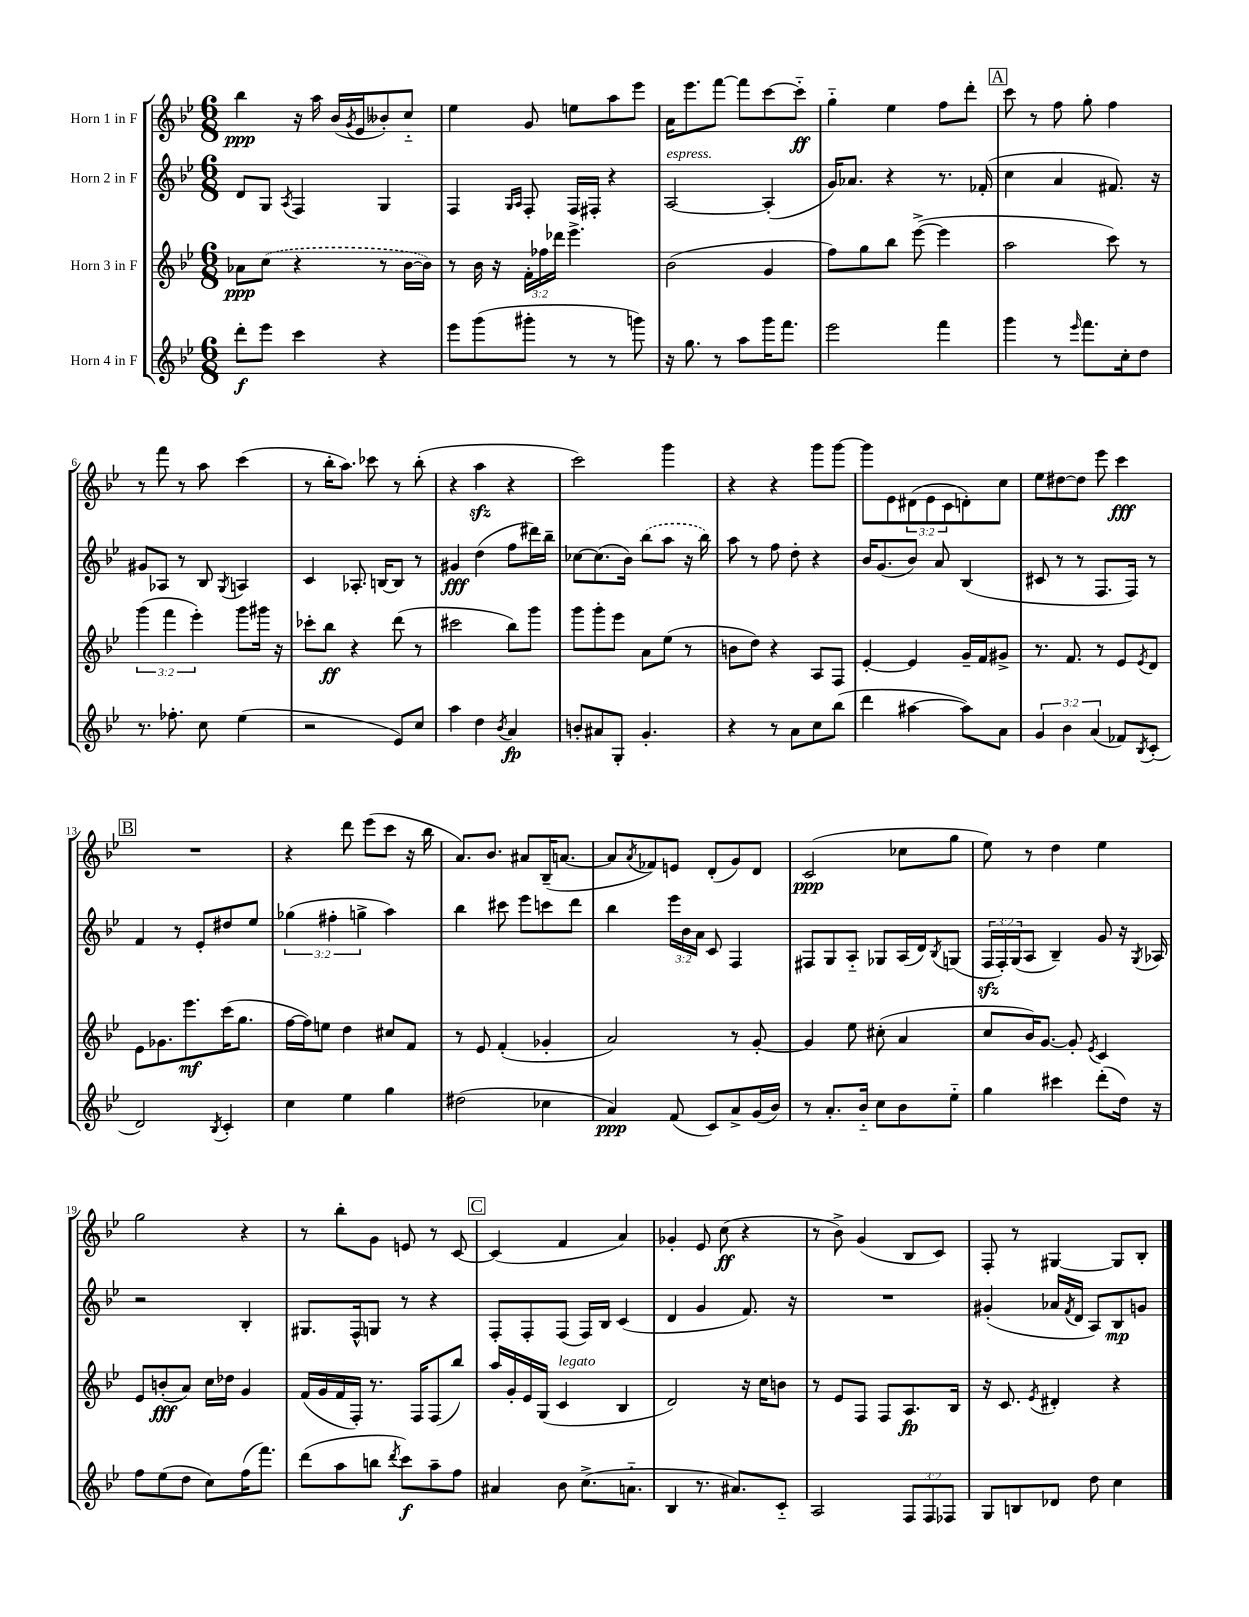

**kern	**dynam	**kern	**dynam	**kern	**dynam	**kern	**dynam
*part4	*part4	*part3	*part3	*part2	*part2	*part1	*part1
*staff4	*staff4	*staff3	*staff3	*staff2	*staff2	*staff1	*staff1
*I"Horn 4 in F	*	*I"Horn 3 in F	*	*I"Horn 2 in F	*	*I"Horn 1 in F	*
*clefG2	*	*clefG2	*	*clefG2	*	*clefG2	*
*k[b-e-]	*	*k[b-e-]	*	*k[b-e-]	*	*k[b-e-]	*
*M6/8	*	*M6/8	*	*M6/8	*	*M6/8	*
=1	=1	=1	=1	=1	=1	=1	=1
8ddd'\L	f	8a-X\L	ppp	8d/L	.	4bb-\	ppp
8eee-\J	.	(8cc\J	.	8G/J	.	.	.
.	.	.	.	8qA/	.	.	.
4ccc\	.	4r	.	4F/	.	16r	.
.	.	.	.	.	.	16aa\	.
.	.	.	.	.	.	(16b-/LL	.
.	.	.	.	.	.	8qg/	.
.	.	.	.	.	.	16e-/J	.
4r	.	8r	.	4G/	.	8b--X'/)	.
.	.	[16b-\LL	.	.	.	8cc/J	.
.	.	16b-\JJ])	.	.	.	.	.
=2	=2	=2	=2	=2	=2	=2	=2
8eee-\L	.	8r	.	4F/	.	4ee-\	.
(8ggg\	.	16b-\	.	.	.	.	.
.	.	16r	.	.	.	.	.
.	.	.	.	16qqG/LL	.	.	.
.	.	.	.	16qqA/JJ	.	.	.
8ggg#X'\J	.	24f'\LL	.	8F'/	.	8g/	.
.	.	24ff-X\	.	.	.	.	.
.	.	24ddd-X\JJ	.	.	.	.	.
8r	.	4.eee-^\	.	16F/LL	.	8een\L	.
.	.	.	.	16F#X'/JJ	.	.	.
8r	.	.	.	4r	.	8aa\	.
8gggn\)	.	.	.	.	.	8eee-\J	.
=3	=3	=3	=3	=3	=3	=3	=3
!	!	!	!	!LO:TX:a:i:t=espress.	!	!	!
16r	.	(2b-\	.	[2A/	.	16a\KL	.
8.gg\	.	.	.	.	.	8.eee-\	.
8r	.	.	.	.	.	[8fff\J	.
8aa\L	.	.	.	.	.	8fff\L]	.
16ggg\K	.	4g/	.	(4A'/]	.	[8ccc\	.
8.fff\J	.	.	.	.	.	.	.
.	.	.	.	.	.	8ccc\J]	ff
=4	=4	=4	=4	=4	=4	=4	=4
2eee-\	.	8ff\L)	.	16g/KL)	.	4gg\	.
.	.	.	.	8.a-X/J	.	.	.
.	.	8gg\	.	.	.	.	.
.	.	8bb-\J	.	4r	.	4ee-\	.
.	.	([8eee-^\	.	.	.	.	.
4fff\	.	4eee-\]	.	8.r	.	8ff\L	.
.	.	.	.	.	.	8ddd'\J	.
.	.	.	.	(16f-X'/	.	.	.
!!LO:REH:place=s1:t=A
=5	=5	=5	=5	=5	=5	=5	=5
4ggg\	.	2aa\	.	4cc\	.	8ccc\	.
.	.	.	.	.	.	8r	.
8r	.	.	.	4a/	.	8ff\	.
16qqeee-/	.	.	.	.	.	.	.
8.fff\L	.	.	.	.	.	8gg'\	.
.	.	8ccc\)	.	8.f#X/)	.	4ff\	.
16cc'\k	.	.	.	.	.	.	.
8dd\J	.	8r	.	.	.	.	.
.	.	.	.	16r	.	.	.
!!LO:LB:g=z
=6	=6	=6	=6	=6	=6	=6	=6
8.r	.	(6ggg\	.	8g#X/L	.	8r	.
.	.	.	.	8A-X/J	.	8fff\	.
.	.	6fff\	.	.	.	.	.
8.ff-X'\	.	.	.	.	.	.	.
.	.	.	.	8r	.	8r	.
.	.	6eee-'\)	.	.	.	.	.
8cc\	.	.	.	8B-/	.	8aa\	.
.	.	.	.	8qG/	.	.	.
(4ee-\	.	8ggg\L	.	4An/	.	(4ccc\	.
.	.	16ggg#X\Jk	.	.	.	.	.
.	.	16r	.	.	.	.	.
=7	=7	=7	=7	=7	=7	=7	=7
2r	.	8ccc-X'\L	.	4c/	.	8r	.
.	.	8bb-\J	ff	.	.	16bb-'\KL	.
.	.	.	.	.	.	8.aa\J)	.
.	.	4r	.	8.A-X'/	.	.	.
.	.	.	.	.	.	8ccc-X\	.
.	.	.	.	[16Bn/KL	.	.	.
8e-/L)	.	(8ddd\	.	8B/J]	.	8r	.
8cc/J	.	8r	.	8r	.	(8bb-'\	.
=8	=8	=8	=8	=8	=8	=8	=8
4aa\	.	2ccc#X\	.	4g#X/	fff	4r	.
4dd\	.	.	.	(4dd\	.	4aazz\	.
8qb-/	.	.	.	.	.	.	.
4a/	fp	8bb-\L)	.	8ff\L	.	4r	.
.	.	8ggg\J	.	16ddd#X\L)	.	.	.
.	.	.	.	16bb-~\JJ	.	.	.
=9	=9	=9	=9	=9	=9	=9	=9
8bn'/L	.	8ggg\L	.	[8cc-X\L	.	2ccc\)	.
8a#X/	.	8ggg'\	.	(8.cc-\]	.	.	.
8G'/J	.	8eee-\J	.	.	.	.	.
.	.	.	.	16b-\Jk)	.	.	.
4.g'/	.	8a\L	.	(8bb-\L	.	.	.
.	.	(8ee-\J	.	8aa\J	.	4ggg\	.
.	.	8r	.	16r	.	.	.
.	.	.	.	16bb-\)	.	.	.
=10	=10	=10	=10	=10	=10	=10	=10
4r	.	8bn\L	.	8aa\	.	4r	.
.	.	8dd\J)	.	8r	.	.	.
8r	.	4r	.	8ff\	.	4r	.
8a\L	.	.	.	8dd'\	.	.	.
8cc\	.	8A/L	.	4r	.	8ggg\L	.
(8bb-\J	.	8F/J	.	.	.	[8ggg\J	.
=11	=11	=11	=11	=11	=11	=11	=11
4ddd\	.	[4e-'/	.	16b-/KL	.	8ggg\L]	.
.	.	.	.	(8.g/	.	.	.
.	.	.	.	.	.	8e-\	.
[4aa#X\	.	4e-/]	.	8b-/J)	.	(12d#X\	.
.	.	.	.	.	.	12e-\	.
.	.	.	.	8a/	.	.	.
.	.	.	.	.	.	12c\	.
8aa#\L])	.	16g~/LL	.	(4B-/	.	8dn'\)	.
.	.	16f/J	.	.	.	.	.
8a\J	.	8g#X^/J	.	.	.	8cc\J	.
=12	=12	=12	=12	=12	=12	=12	=12
6g/	.	8.r	.	8c#X/	.	8ee-\L	.
.	.	.	.	8r	.	[8dd#X\	.
6b-\	.	.	.	.	.	.	.
.	.	8.f/	.	.	.	.	.
.	.	.	.	8r	.	8dd#\J]	.
(6a/	.	.	.	.	.	.	.
.	.	8r	.	8.F/L	.	8eee-\	.
8f-X/L)	.	8e-/L	.	.	.	4ccc\	fff
.	.	.	.	16F/Jk)	.	.	.
8qB-/	.	8qe-/	.	.	.	.	.
(8c'/J	.	8d/J	.	8r	.	.	.
!!LO:LB:g=z
!!LO:REH:place=s1:t=B
=13	=13	=13	=13	=13	=13	=13	=13
2d/)	.	8e-\L	.	4f/	.	2.r	.
.	.	8.g-X\	.	.	.	.	.
.	.	.	.	8r	.	.	.
.	.	8.eee-\	mf	.	.	.	.
.	.	.	.	8e-'/L	.	.	.
8qB-/	.	.	.	.	.	.	.
4c'/	.	(16ccc\K	.	8dd#X/	.	.	.
.	.	8.gg\J	.	.	.	.	.
.	.	.	.	8ee-/J	.	.	.
=14	=14	=14	=14	=14	=14	=14	=14
4cc\	.	[16ff\LL	.	(6gg-X\	.	4r	.
.	.	16ff\J])	.	.	.	.	.
.	.	8een\J	.	.	.	.	.
.	.	.	.	6ff#X'\	.	.	.
4ee-\	.	4dd\	.	.	.	8ddd\	.
.	.	.	.	6ggn^\	.	.	.
.	.	.	.	.	.	(8eee-\L	.
4gg\	.	8cc#X/L	.	4aa\)	.	8ccc\J	.
.	.	8f/J	.	.	.	16r	.
.	.	.	.	.	.	16bb-\	.
=15	=15	=15	=15	=15	=15	=15	=15
(2dd#X\	.	8r	.	4bb-\	.	8.a/L)	.
.	.	8e-/	.	.	.	.	.
.	.	.	.	.	.	8.b-/J	.
.	.	(4f'/	.	8ccc#X\	.	.	.
.	.	.	.	8eee-\L	.	8a#X/L	.
4cc-X\	.	4g-X'/	.	8cccn\	.	(16B-~/K	.
.	.	.	.	.	.	[8.an/J	.
.	.	.	.	8ddd\J	.	.	.
=16	=16	=16	=16	=16	=16	=16	=16
4a/)	ppp	2a/)	.	4bb-\	.	8a/L]	.
.	.	.	.	.	.	8qa/	.
.	.	.	.	.	.	8f-X/)	.
(8f/	.	.	.	24eee-\LL	.	8en/J	.
.	.	.	.	24b-\	.	.	.
.	.	.	.	24a\JJ	.	.	.
8c/L)	.	.	.	8c/	.	(8d'/L	.
8a^/	.	8r	.	4F/	.	8g/)	.
(16g/L	.	[8g'/	.	.	.	8d/J	.
16b-/JJ)	.	.	.	.	.	.	.
=17	=17	=17	=17	=17	=17	=17	=17
8r	.	4g/]	.	8F#X/L	.	(2c/	ppp
8.a'/L	.	.	.	8G/	.	.	.
.	.	8ee-\	.	8A/J	.	.	.
16b-/Jk	.	.	.	.	.	.	.
8cc\L	.	(8cc#X'\	.	8G-X/L	.	.	.
8b-\	.	4a/	.	(16A/L	.	8cc-X\L	.
.	.	.	.	16d/J)	.	.	.
.	.	.	.	8qB-/	.	.	.
8ee-\J	.	.	.	(8Gn/J	.	8gg\J	.
=18	=18	=18	=18	=18	=18	=18	=18
4gg\	.	8cc/L	.	24Fzz/LL	.	8ee-\)	.
.	.	.	.	24F'/)	.	.	.
.	.	.	.	(24G/J	.	.	.
.	.	16b-/K)	.	8A/J	.	8r	.
.	.	[8.g/J	.	.	.	.	.
4ccc#X\	.	.	.	4B-~/)	.	4dd\	.
.	.	8g'/]	.	.	.	.	.
.	.	8qe-/	.	.	.	.	.
(8ddd'\L	.	4c/	.	8g/	.	4ee-\	.
16dd\Jk)	.	.	.	16r	.	.	.
.	.	.	.	8qG/	.	.	.
16r	.	.	.	16A-X/	.	.	.
!!LO:LB:g=z
=19	=19	=19	=19	=19	=19	=19	=19
8ff\L	.	8e-/L	.	2r	.	2gg\	.
(8ee-\	.	(8bn'/	fff	.	.	.	.
8dd\J	.	8a/J)	.	.	.	.	.
8cc\L)	.	16cc\LL	.	.	.	.	.
.	.	16dd-X\JJ	.	.	.	.	.
(16ff\K	.	4g/	.	4B-'/	.	4r	.
8.fff\J)	.	.	.	.	.	.	.
=20	=20	=20	=20	=20	=20	=20	=20
(8ddd\L	.	(16f/LL	.	8.G#X/L	.	8r	.
.	.	16g/	.	.	.	.	.
8aa\	.	16f/	.	.	.	8bb-'\L	.
.	.	16F'/JJ)	.	16F^^/k	.	.	.
8bbn\J	.	8.r	.	8Gn/J	.	8g\J	.
8qddd/	.	.	.	.	.	.	.
8ccc\L)	f	.	.	8r	.	8en/	.
.	.	16F/KL	.	.	.	.	.
8aa~\	.	(8F/	.	4r	.	8r	.
8ff\J	.	8bb-/J)	.	.	.	[8c/	.
!!LO:REH:place=s1:t=C
=21	=21	=21	=21	=21	=21	=21	=21
4a#X/	.	16aa/LL	.	8F'/L	.	(4c/]	.
.	.	16g'/	.	.	.	.	.
.	.	16e-/	.	8F'/	.	.	.
.	.	(16G/JJ	.	.	.	.	.
!	!	!LO:TX:a:i:t=legato	!	!	!	!	!
8b-\	.	4c/	.	(8F/J	.	4f/	.
(8.cc^\L	.	.	.	16F/LL)	.	.	.
.	.	.	.	16B-/JJ	.	.	.
.	.	4B-/	.	(4c/	.	4a/)	.
8.an\J	.	.	.	.	.	.	.
=22	=22	=22	=22	=22	=22	=22	=22
4B-/	.	2d/)	.	4d/	.	4g-X'/	.
8.r	.	.	.	4g/	.	8e-/	.
.	.	.	.	.	.	(8cc\	ff
8.a#X/L)	.	.	.	.	.	.	.
.	.	16r	.	8.f/)	.	4r	.
.	.	16cc\KL	.	.	.	.	.
8c/J	.	8bn\J	.	.	.	.	.
.	.	.	.	16r	.	.	.
=23	=23	=23	=23	=23	=23	=23	=23
2A/	.	8r	.	2.r	.	8r	.
.	.	8e-/L	.	.	.	8b-^\)	.
.	.	8F/J	.	.	.	(4g/	.
.	.	8F/L	.	.	.	.	.
12F/L	.	8.A/	fp	.	.	8B-/L	.
12F/	.	.	.	.	.	.	.
.	.	.	.	.	.	8c/J)	.
12F-X/J	.	.	.	.	.	.	.
.	.	16B-/Jk	.	.	.	.	.
=24	=24	=24	=24	=24	=24	=24	=24
8G/L	.	16r	.	(4g#X'/	.	8F'/	.
.	.	8.c/	.	.	.	.	.
8Bn/	.	.	.	.	.	8r	.
.	.	8qe-/	.	.	.	.	.
8d-X/J	.	4d#X'/	.	16a-X/LL	.	[4G#X/	.
.	.	.	.	8qf/	.	.	.
.	.	.	.	16d/JJ	.	.	.
8dd\	.	.	.	8A/L)	.	.	.
4cc\	.	4r	.	8B-/	mp	8G#/L]	.
.	.	.	.	8gn/J	.	8B-'/J	.
==	==	==	==	==	==	==	==
*-	*-	*-	*-	*-	*-	*-	*-
